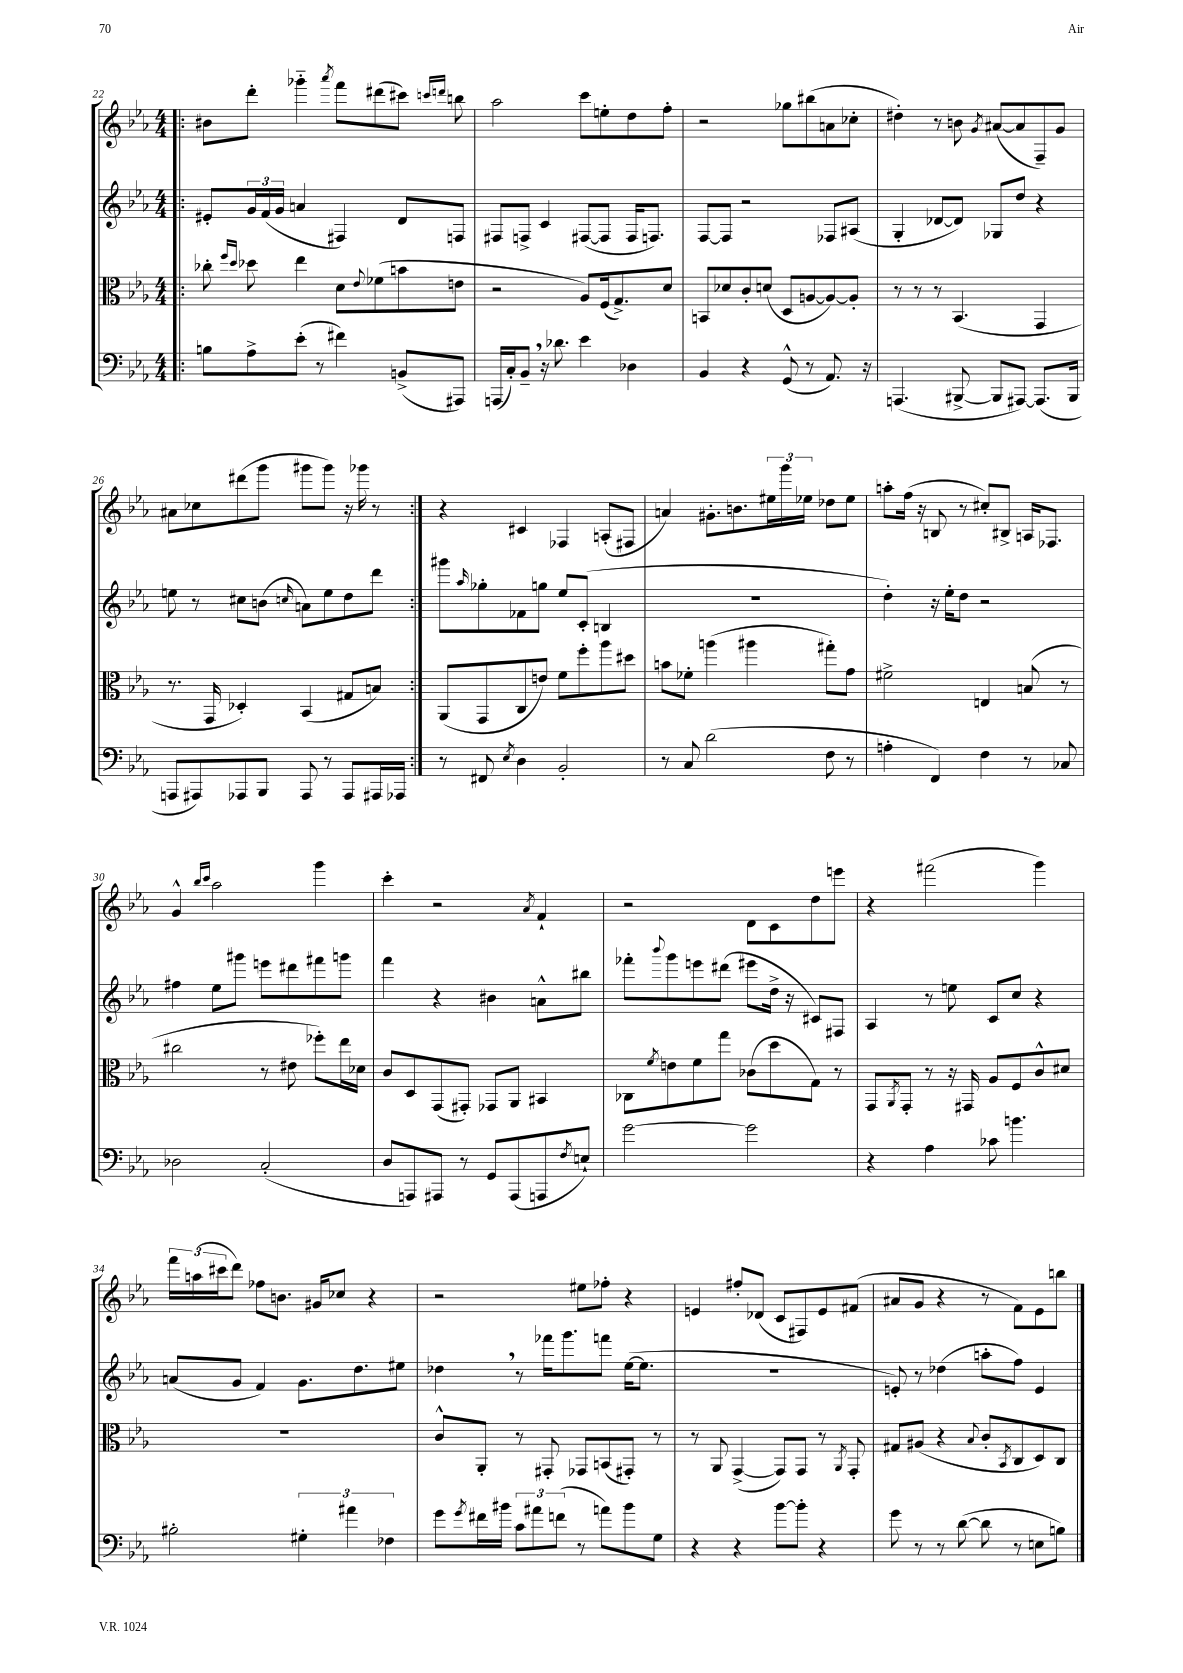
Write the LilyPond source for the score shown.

<<
\new StaffGroup <<
\new Staff = "s0" {
    \clef treble \key ees \major \numericTimeSignature \time 4/4
    \repeat volta 2 { \bar ".|:" bis'8 d'''8-. ges'''4-_ \acciaccatura { aes'''8 } f'''8 dis'''8( cis'''8) \grace { c'''16 d'''16 } b''8 |
    aes''2 c'''8 e''8-. d''8 f''8-. |
    r2 ges''8 bis''8( a'8 ces''8-. |
    dis''4-.) r8 b'8 \acciaccatura { g'8 } ais'8~( ais'8 f8--) g'8 |
    ais'8 ces''8 dis'''8( g'''8 gis'''8 gis'''8) r16 ges'''16 r8 | }
    r4 cis'4 fes4 a8-.( fis8 |
    a'4) gis'8.-. b'8. \tuplet 3/2 { eis''16 g'''16 ees''16 } des''8 ees''8 |
    a''8-. f''16( r16 b8 r8 cis''8-.) bis8-> a16 fes8. |
    g'4-^ \grace { bes''16 c'''16 } aes''2 g'''4 |
    c'''4-. r2 \acciaccatura { aes'8 } f'4-! |
    r2 d'8 c'8 d''8 e'''8 |
    r4 fis'''2( g'''4) |
    \tuplet 3/2 { f'''16 a''16( cis'''16 } d'''8) fes''8 b'8. gis'16 ces''8 r4 |
    r2 eis''8 fes''8-. r4 |
    e'4 fis''8-. des'8( c'8 fis8) e'8 fis'8( |
    ais'8 g'8 r4 r8 f'8) ees'8 b''8 \bar "|." |
}
\new Staff = "s1" {
    \clef treble \key ees \major \numericTimeSignature \time 4/4
    \repeat volta 2 { \bar ".|:" eis'8-. \tuplet 3/2 { g'16 f'16( g'16 } a'4 fis4) d'8 f8 |
    fis8 f8-> c'4 fis8~( fis8 fis16 f8.) |
    f8~ f8 r2 fes8 ais8( |
    g4-. des'8~ des'8) ges8 d''8 r4 |
    e''8 r8 cis''8 b'8( \grace { c''16 } a'8) e''8 d''8 d'''8 | }
    gis'''8 \grace { aes''16 } ges''8-. fes'8 g''8 ees''8 c'8-.( b4 |
    R1 |
    d''4-.) r16 ees''16-. d''8 r2 |
    fis''4 ees''8 gis'''8 e'''8 dis'''8 fis'''8 g'''8 |
    f'''4 r4 bis'4 a'8-^ bis''8 |
    fes'''8-. \appoggiatura { bes'''8 } g'''8 e'''8 dis'''8( eis'''8 d''16-> r16 cis'8) fis8 |
    aes4 r8 e''8 c'8 c''8 r4 |
    a'8( g'8 f'4) g'8. d''8. eis''8 |
    des''4 \breathe r8 fes'''16 g'''8. f'''8 ees''16~( ees''8. |
    R1 |
    e'8-.) r8 des''4( a''8-. f''8) e'4 \bar "|." |
}
\new Staff = "s2" {
    \clef alto \key ees \major \numericTimeSignature \time 4/4
    \repeat volta 2 { \bar ".|:" ces''8-. \grace { f''16 d''16 } des''8 ees''4 d'8 \appoggiatura { ees'8 } fes'8( b'8 e'8 |
    r2 aes8) f16( g8.->) d'8 |
    b,8 des'8 c'8-. d'8( d8 a8~ a8~) a8-. |
    r8 r8 r8 bes,4.( g,4 |
    r8. g,16 des4-.) bes,4( gis8 b8) | }
    aes,8( g,8 c8 e'8) f'8 f''8-. aes''8 dis''8 |
    b'8 fes'8-. a''4( ais''4 gis''8-.) g'8 |
    fis'2-> e4 b8( r8 |
    cis''2 r8 eis'8 fes''8-.) ees''16 des'16 |
    c'8 d8 g,8( gis,8-.) ges,8 aes,8 bis,4 |
    ces8 \acciaccatura { f'8 } e'8 f'8 g''8 ces'8( d''8 g8) r8 |
    g,8 \acciaccatura { aes,8 } g,8-. r8 r16 gis,16 aes8 f8 c'8-^ dis'8 |
    R1 |
    c'8-^ aes,8-. r8 gis,8-. ges,8 b,8( gis,8-.) r8 |
    r8 aes,8 g,4~->( g,8) g,8 r8 \acciaccatura { aes,8 } g,8-. |
    gis8 ais8( r4 \appoggiatura { bes8 } c'8-. \acciaccatura { bes,8 } c8 d8) c8 \bar "|." |
}
\new Staff = "s3" {
    \clef bass \key ees \major \numericTimeSignature \time 4/4
    \repeat volta 2 { \bar ".|:" b8 aes8-> ees'8-.( r8 fis'4) b,8->( ais,,8) |
    a,,16( c16-.) bes,8-- \breathe r16 des'8. ees'4 des4 |
    bes,4 r4 g,8-^( r8 aes,8.) r16 |
    a,,4.( bis,,8~-> bis,,8 ais,,8~) ais,,8.( bis,,16 |
    a,,8 ais,,8) aes,,8 bes,,8 aes,,8 r8 aes,,8 ais,,16 aes,,16 | }
    r8 fis,8 \acciaccatura { ees8 } d4 bes,2-. |
    r8 c8 d'2( f8 r8 |
    a4-. f,4) f4 r8 ces8 |
    des2 c2-.( |
    d8 a,,8) ais,,8 r8 g,8 ais,,8( a,,8 \acciaccatura { f8 } e8-!) |
    g'2~ g'2 |
    r4 aes4 ces'8 b'4. |
    bis2-. \tuplet 3/2 { gis4-. ais'4 fes4 } |
    g'8 \acciaccatura { g'8 } fis'16 bis'16 \tuplet 3/2 { c'8 ais'8 f'8( } r8 a'8) bis'8 g8 |
    r4 r4 bes'8~ bes'8-. r4 |
    g'8 r8 r8 d'8~( d'8 r8 e8 b8) \bar "|." |
}
>>
>>
\layout { \context { \Score currentBarNumber = #22 } }
